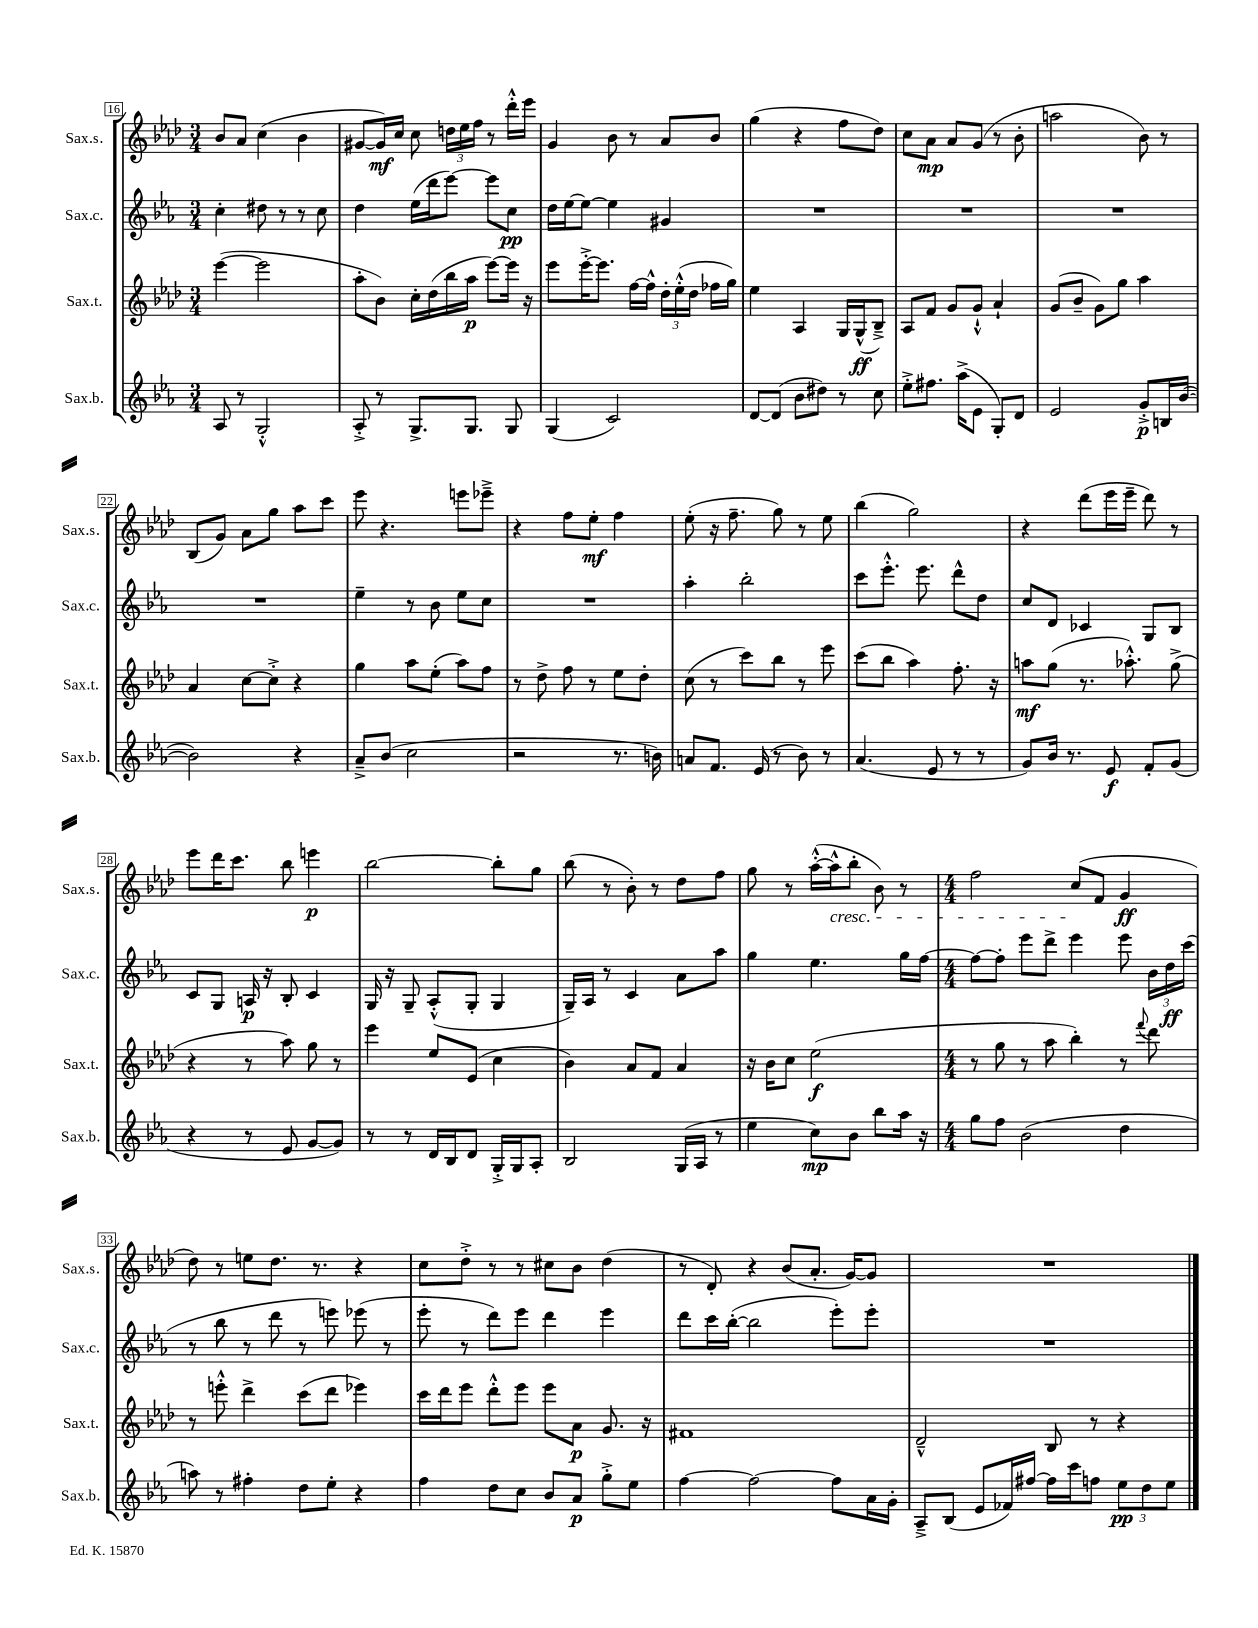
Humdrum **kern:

**kern	**dynam	**kern	**dynam	**kern	**dynam	**kern	**dynam
*part4	*part4	*part3	*part3	*part2	*part2	*part1	*part1
*staff4	*staff4	*staff3	*staff3	*staff2	*staff2	*staff1	*staff1
*I"Sax.b.	*	*I"Sax.t.	*	*I"Sax.c.	*	*I"Sax.s.	*
*I'Sax.b.	*	*I'Sax.t.	*	*I'Sax.c.	*	*I'Sax.s.	*
*clefG2	*	*clefG2	*	*clefG2	*	*clefG2	*
*k[b-e-a-]	*	*k[b-e-a-d-]	*	*k[b-e-a-]	*	*k[b-e-a-d-]	*
*M3/4	*	*M3/4	*	*M3/4	*	*M3/4	*
=16	=16	=16	=16	=16	=16	=16	=16
8A-/	.	([4eee-\	.	4cc'\	.	8b-/L	.
8r	.	.	.	.	.	8a-/J	.
2G'^^/	.	2eee-\]	.	8dd#X\	.	(4cc\	.
.	.	.	.	8r	.	.	.
.	.	.	.	8r	.	4b-\	.
.	.	.	.	8cc\	.	.	.
=17	=17	=17	=17	=17	=17	=17	=17
8A-'^/	.	8aa-'\L	.	4dd\	.	[8g#X/L	.
8r	.	8b-\J)	.	.	.	16g#/L])	mf
.	.	.	.	.	.	16cc/JJ	.
8.G^/L	.	16cc'\LL	.	(16ee-\LL	.	8cc\	.
.	.	(16dd-\	.	16ddd\J	.	.	.
.	.	16bb-\	.	[8eee-\J)	.	24ddn\LL	.
.	.	.	.	.	.	24ee-\	.
8.G/J	.	16aa-\JJ	p	.	.	.	.
.	.	.	.	.	.	24ff\JJ	.
.	.	[8eee-\L)	.	8eee-\L]	.	8r	.
8G/	.	16eee-\Jk]	.	8cc\J	pp	16ddd-'^^\LL	.
.	.	16r	.	.	.	16eee-\JJ	.
=18	=18	=18	=18	=18	=18	=18	=18
(4G/	.	8eee-\L	.	16dd\LL	.	4g/	.
.	.	.	.	[16ee-\J	.	.	.
.	.	[16eee-'^\K	.	8ee-\J_	.	.	.
.	.	8.eee-\J]	.	.	.	.	.
2c/)	.	.	.	4ee-\]	.	8b-\	.
.	.	[16ff\LL	.	.	.	8r	.
.	.	16ff^^\JJ]	.	.	.	.	.
.	.	24dd-'\LL	.	4g#X/	.	8a-/L	.
.	.	(24ee-'^^\	.	.	.	.	.
.	.	24dd-\JJ	.	.	.	.	.
.	.	16ff-X\LL	.	.	.	8b-/J	.
.	.	16gg\JJ)	.	.	.	.	.
=19	=19	=19	=19	=19	=19	=19	=19
[8d/L	.	4ee-\	.	2.r	.	(4gg\	.
(8d/J]	.	.	.	.	.	.	.
8b-\L	.	4A-/	.	.	.	4r	.
8dd#X\J)	.	.	.	.	.	.	.
8r	.	16G/LL	.	.	.	8ff\L	.
.	.	(16G^^/J	ff	.	.	.	.
8cc\	.	8B-~^/J)	.	.	.	8dd-\J)	.
=20	=20	=20	=20	=20	=20	=20	=20
8ee-'^\L	.	8A-/L	.	2.r	.	8cc\L	.
8.ff#X\J	.	8f/J	.	.	.	8a-\J	mp
.	.	8g/L	.	.	.	8a-/L	.
(16aa-^\KL	.	.	.	.	.	.	.
8e-\J	.	8g`^^/J	.	.	.	(8g/J	.
8G'/L)	.	4a-`/	.	.	.	8r	.
8d/J	.	.	.	.	.	8b-'\	.
=21	=21	=21	=21	=21	=21	=21	=21
2e-/	.	(8g/L	.	2.r	.	2aan\	.
.	.	8b-~/J	.	.	.	.	.
.	.	8g\L)	.	.	.	.	.
.	.	8gg\J	.	.	.	.	.
8g'^/L	p	4aa-\	.	.	.	8b-\)	.
16Bn/L	.	.	.	.	.	8r	.
([16b-/JJ	.	.	.	.	.	.	.
!!LO:LB:g=z
=22	=22	=22	=22	=22	=22	=22	=22
2b-\])	.	4a-/	.	2.r	.	(8B-/L	.
.	.	.	.	.	.	8g/J)	.
.	.	[8cc\L	.	.	.	8a-\L	.
.	.	8cc'^\J]	.	.	.	8gg\J	.
4r	.	4r	.	.	.	8aa-\L	.
.	.	.	.	.	.	8ccc\J	.
=23	=23	=23	=23	=23	=23	=23	=23
8a-~^/L	.	4gg\	.	4ee-~\	.	8eee-\	.
(8b-/J	.	.	.	.	.	4.r	.
2cc\	.	8aa-\L	.	8r	.	.	.
.	.	(8ee-'\J	.	8b-\	.	.	.
.	.	8aa-\L)	.	8ee-\L	.	8eeen\L	.
.	.	8ff\J	.	8cc\J	.	8eee-X~^\J	.
=24	=24	=24	=24	=24	=24	=24	=24
2r	.	8r	.	2.r	.	4r	.
.	.	8dd-^\	.	.	.	.	.
.	.	8ff\	.	.	.	8ff\L	.
.	.	8r	.	.	.	8ee-'\J	mf
8.r	.	8ee-\L	.	.	.	4ff\	.
.	.	8dd-'\J	.	.	.	.	.
16bn\)	.	.	.	.	.	.	.
=25	=25	=25	=25	=25	=25	=25	=25
8an/L	.	(8cc\	.	4aa-'\	.	(8ee-'\	.
8.f/J	.	8r	.	.	.	16r	.
.	.	.	.	.	.	8.ff~\	.
.	.	8ccc\L)	.	2bb-'\	.	.	.
(16e-/	.	.	.	.	.	.	.
8r	.	8bb-\J	.	.	.	8gg\)	.
8b-\)	.	8r	.	.	.	8r	.
8r	.	8eee-\	.	.	.	8ee-\	.
=26	=26	=26	=26	=26	=26	=26	=26
(4.a-/	.	(8ccc\L	.	8ccc\L	.	(4bb-\	.
.	.	8bb-\J	.	8.eee-'^^\J	.	.	.
.	.	4aa-\)	.	.	.	2gg\)	.
.	.	.	.	8.eee-\	.	.	.
8e-/	.	.	.	.	.	.	.
8r	.	8.ff'\	.	8ddd^^\L	.	.	.
8r	.	.	.	8dd\J	.	.	.
.	.	16r	.	.	.	.	.
=27	=27	=27	=27	=27	=27	=27	=27
8g/L)	.	8aan\L	mf	8cc/L	.	4r	.
16b-/Jk	.	(8gg\J	.	8d/J	.	.	.
8.r	.	.	.	.	.	.	.
.	.	8.r	.	4c-X/	.	(8ddd-\L	.
8e-/	f	.	.	.	.	16eee-\L	.
.	.	8.aa-X'^^\)	.	.	.	16eee-~\JJ	.
8f'/L	.	.	.	8G/L	.	8ddd-\)	.
(8g/J	.	(8gg^\	.	8B-/J	.	8r	.
!!LO:LB:g=z
=28	=28	=28	=28	=28	=28	=28	=28
4r	.	4r	.	8c/L	.	8eee-\L	.
.	.	.	.	8G/J	.	16ddd-\K	.
.	.	.	.	.	.	8.ccc\J	.
8r	.	8r	.	16An/	p	.	.
.	.	.	.	16r	.	.	.
8e-/	.	8aa-\)	.	8B-'/	.	8bb-\	.
[8g/L	.	8gg\	.	4c/	.	4eeen\	p
8g/J])	.	8r	.	.	.	.	.
=29	=29	=29	=29	=29	=29	=29	=29
8r	.	4eee-\	.	16G/	.	[2bb-\	.
.	.	.	.	16r	.	.	.
8r	.	.	.	8G~/	.	.	.
16d/LL	.	8ee-/L	.	(8A-'^^/L	.	.	.
16B-/J	.	.	.	.	.	.	.
8d/J	.	(8e-/J	.	8G'/J	.	.	.
16G'^/LL	.	4cc\	.	4G/	.	8bb-'\L]	.
16G/J	.	.	.	.	.	.	.
8A-'/J	.	.	.	.	.	8gg\J	.
=30	=30	=30	=30	=30	=30	=30	=30
2B-/	.	4b-\)	.	16G~/LL)	.	(8bb-\	.
.	.	.	.	16A-/JJ	.	.	.
.	.	.	.	8r	.	8r	.
.	.	8a-/L	.	4c/	.	8b-'\)	.
.	.	8f/J	.	.	.	8r	.
(16G/LL	.	4a-/	.	8a-\L	.	8dd-\L	.
16A-/JJ	.	.	.	.	.	.	.
8r	.	.	.	8aa-\J	.	8ff\J	.
=31	=31	=31	=31	=31	=31	=31	=31
4ee-\	.	16r	.	4gg\	.	8gg\	.
.	.	16b-\KL	.	.	.	.	.
.	.	8cc\J	.	.	.	8r	.
8cc\L)	mp	(2ee-\	f	4.ee-\	.	([16aa-'^^\LL	.
!	!	!	!	!	!	!LO:TX:b:i:t=cresc.	!
.	.	.	.	.	.	16aa-^^\J]	.
8b-\J	.	.	.	.	.	8bb-'\J	.
8bb-\L	.	.	.	.	.	8b-\)	.
16aa-\Jk	.	.	.	16gg\LL	.	8r	.
16r	.	.	.	[16ff\JJ	.	.	.
=32	=32	=32	=32	=32	=32	=32	=32
*M4/4	*	*M4/4	*	*M4/4	*	*M4/4	*
8gg\L	.	8r	.	8ff\L_	.	2ff\	.
8ff\J	.	8gg\	.	8ff'\J]	.	.	.
(2b-\	.	8r	.	8eee-\L	.	.	.
.	.	8aa-\	.	8ddd^\J	.	.	.
.	.	4bb-'\)	.	4eee-\	.	(8cc/L	.
.	.	.	.	.	.	8f/J	.
4dd\	.	8r	.	8eee-\	.	4g/	ff
.	.	8qqfff/	.	.	.	.	.
.	.	8ddd-\	.	24b-\LL	.	.	.
.	.	.	.	24dd\	ff	.	.
.	.	.	.	(24ccc\JJ	.	.	.
!!LO:LB:g=z
=33	=33	=33	=33	=33	=33	=33	=33
8aan\)	.	8r	.	8r	.	8dd-\)	.
8r	.	8eeen'^^\	.	8bb-\	.	8r	.
4ff#X'\	.	4ddd-^\	.	8r	.	8een\L	.
.	.	.	.	8ddd\	.	8.dd-\J	.
8dd\L	.	(8ccc\L	.	8r	.	.	.
.	.	.	.	.	.	8.r	.
8ee-'\J	.	8ddd-\J	.	8eeen\)	.	.	.
4r	.	4eee-X\)	.	(8eee-X\	.	4r	.
.	.	.	.	8r	.	.	.
=34	=34	=34	=34	=34	=34	=34	=34
4ff\	.	16ccc\LL	.	8eee-'\	.	8cc\L	.
.	.	16ddd-\J	.	.	.	.	.
.	.	8eee-\J	.	8r	.	8dd-'^\J	.
8dd\L	.	8ddd-'^^\L	.	8ddd\L)	.	8r	.
8cc\J	.	8eee-\J	.	8eee-\J	.	8r	.
8b-/L	.	8eee-\L	.	4ddd\	.	8cc#X\L	.
8a-/J	p	8a-\J	p	.	.	8b-\J	.
8gg'^\L	.	8.g/	.	4eee-\	.	(4dd-\	.
8ee-\J	.	.	.	.	.	.	.
.	.	16r	.	.	.	.	.
=35	=35	=35	=35	=35	=35	=35	=35
[4ff\	.	1f#X	.	8ddd\L	.	8r	.
.	.	.	.	16ccc\L	.	8d-'/)	.
.	.	.	.	([16bb-'\JJ	.	.	.
2ff\_	.	.	.	2bb-\]	.	4r	.
.	.	.	.	.	.	(8b-/L	.
.	.	.	.	.	.	8.a-'/J	.
8ff\L]	.	.	.	8eee-'\L)	.	.	.
.	.	.	.	.	.	[16g/KL)	.
16a-\L	.	.	.	8eee-'\J	.	8g/J]	.
16g'\JJ	.	.	.	.	.	.	.
=36	=36	=36	=36	=36	=36	=36	=36
8A-~^/L	.	2d-~^^/	.	1r	.	1r	.
(8B-/J	.	.	.	.	.	.	.
8e-/L	.	.	.	.	.	.	.
16f-X/L)	.	.	.	.	.	.	.
[16ff#X/JJ	.	.	.	.	.	.	.
16ff#\LL]	.	8B-/	.	.	.	.	.
16ccc\J	.	.	.	.	.	.	.
8ffn\J	.	8r	.	.	.	.	.
12ee-\L	pp	4r	.	.	.	.	.
12dd\	.	.	.	.	.	.	.
12ee-\J	.	.	.	.	.	.	.
==	==	==	==	==	==	==	==
*-	*-	*-	*-	*-	*-	*-	*-
